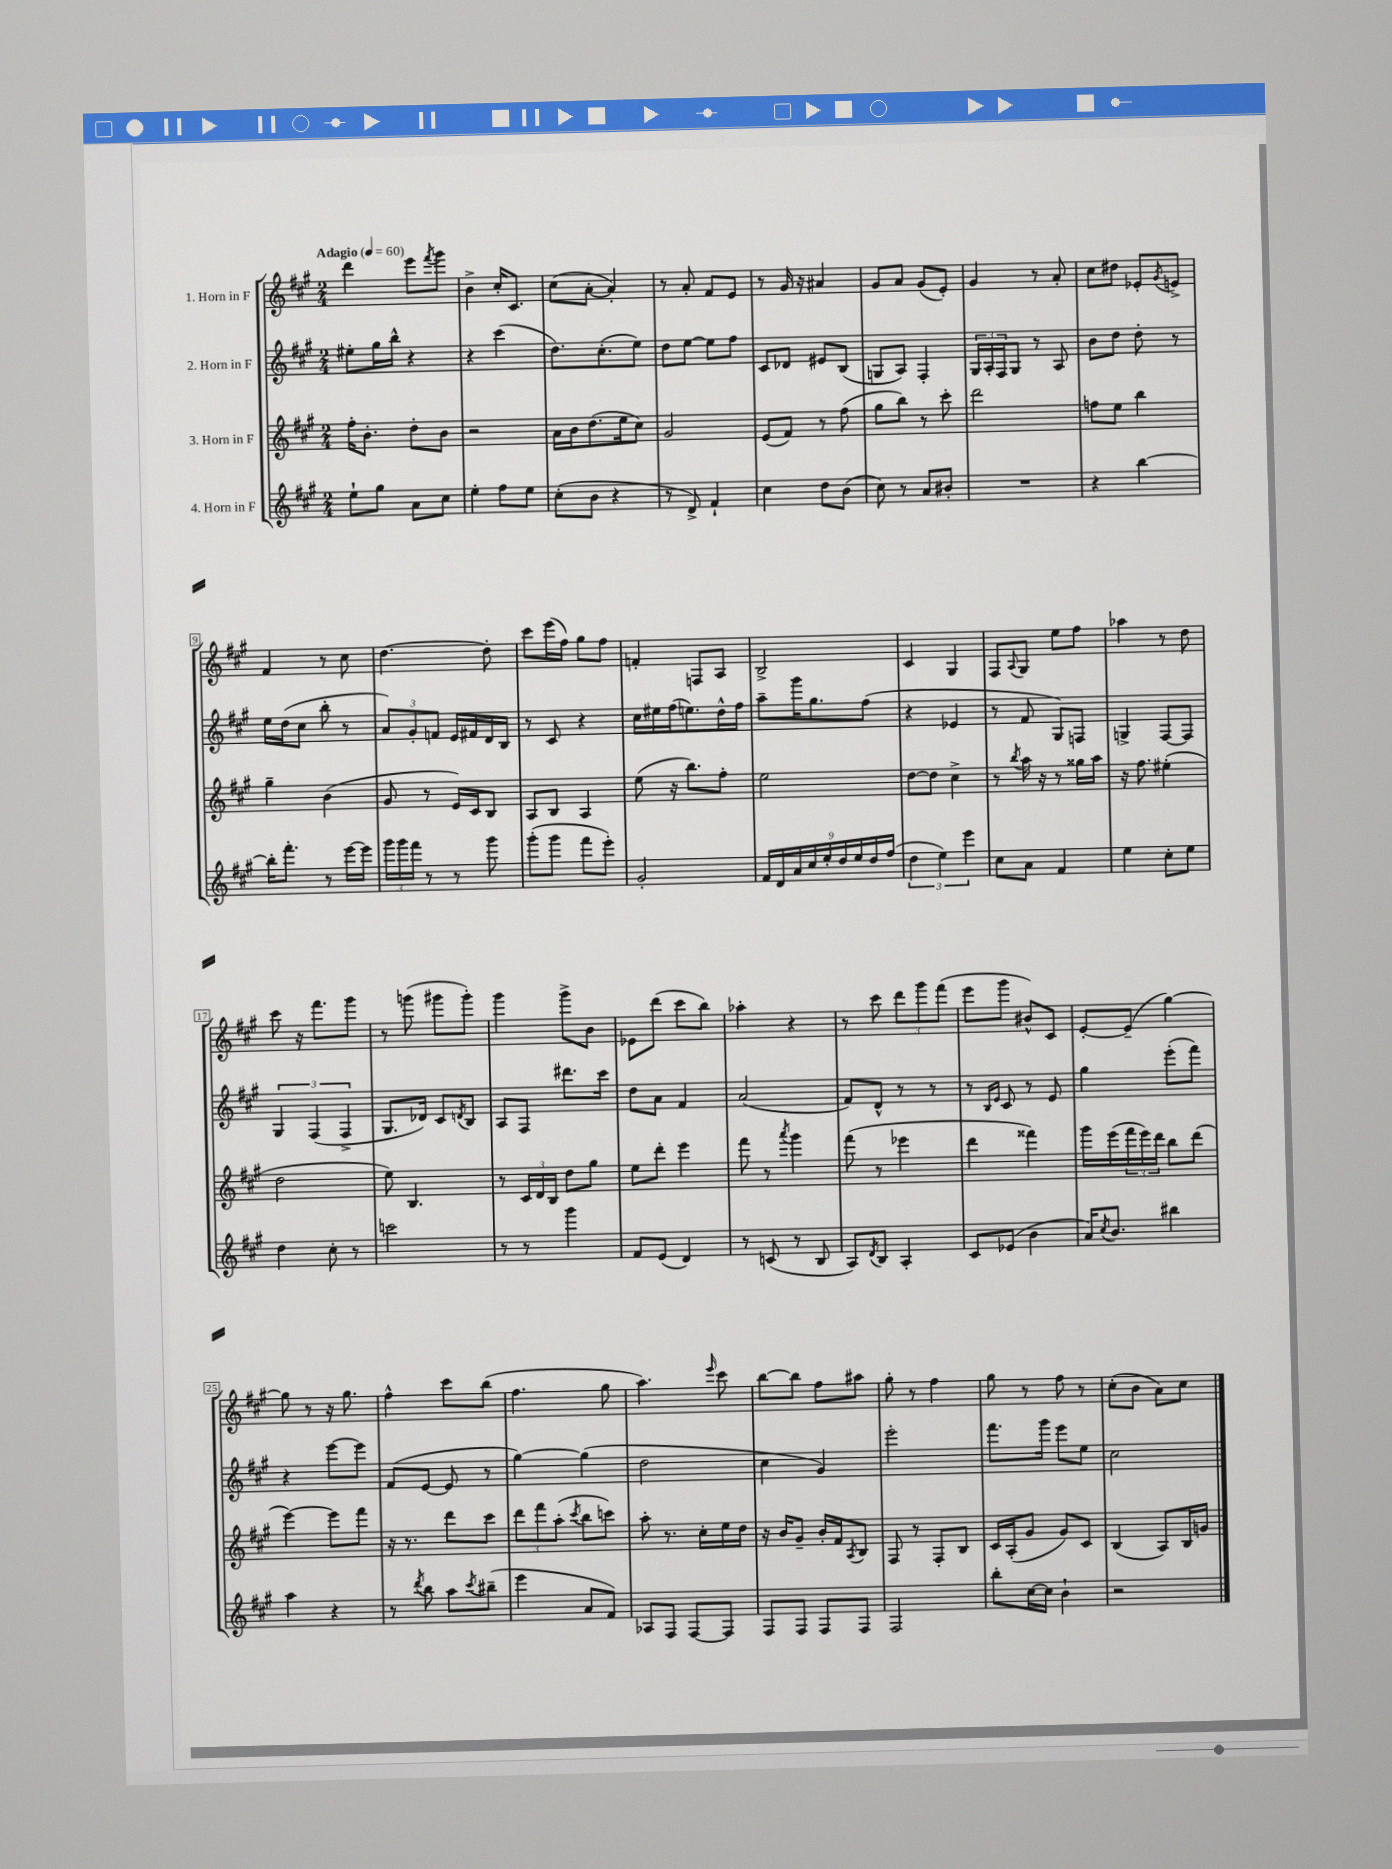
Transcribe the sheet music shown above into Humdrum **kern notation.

**kern	**kern	**kern	**kern
*staff4	*staff3	*staff2	*staff1
*clefG2	*clefG2	*clefG2	*clefG2
*k[f#c#g#]	*k[f#c#g#]	*k[f#c#g#]	*k[f#c#g#]
*M2/4	*M2/4	*M2/4	*M2/4
*MM60	*MM60	*MM60	*MM60
8ee`	16ff#'	8ee#'	4ddd
.	8.b'	.	.
8gg#	.	16gg#	.
.	.	16bb^^	.
8a	8dd'	4r	8eee
.	.	.	8qfff#
8cc#	8b	.	8ggg#
=	=	=	=
4ee'	2r	4r	4b^
8ff#	.	(4ccc#	16cc#'
.	.	.	8.c#
8ee	.	.	.
=	=	=	=
(8cc#'	16a	8.dd)	(8cc#
.	16b	.	.
8b	(8.dd	.	[8a'
.	.	(8.cc#'	.
4r	.	.	4a'])
.	16ee	.	.
.	8cc#)	8ee)	.
=	=	=	=
8r	2g#	8dd	8r
8d^)	.	[8ee	8a'
4f#`	.	8ee]	8f#
.	.	8ff#	8e
=	=	=	=
4cc#	(8e	8c#	8r
.	8f#)	8d-	16g#
.	.	.	16r
8dd	8r	8e#	4a#
(8b	(8ff#	(8B	.
=	=	=	=
8cc#)	8gg#	8G	8g#
8r	8bb)	8A)	8a
8a	8r	4F#'	(8g#
8b#'	8ccc#'	.	8e')
=	=	=	=
2r	2ddd	24G#	4g#
.	.	24A'	.
.	.	24F#	.
.	.	8G#	.
.	.	8r	8r
.	.	8A	8a'
=	=	=	=
4r	8ff	8b	8cc#
.	8ee	8dd	8dd#
[4bb	4bb	8dd'	8e-'
.	.	.	8qg#
.	.	8r	8e^
=	=	=	=
16bb']	4gg#~	16ee	4f#
8.fff#'	.	(16dd	.
.	.	8cc#	.
8r	(4b	8bb'	8r
[16eee	.	8r	8cc#
16eee]	.	.	.
=	=	=	=
24ggg#	8g#	12a)	[4.dd
24ggg#	.	.	.
24fff#	.	12g#'	.
8r	8r	.	.
.	.	12f	.
8r	16e)	16e	.
.	16c#	16f#	.
8ggg#	8B	16d	8dd']
.	.	16B	.
=	=	=	=
(8ggg#'	8A	8r	8ccc#
8ggg#	8B	8c#	(16eee
.	.	.	16ff#)
8fff#	4A	4r	8gg#
8eee')	.	.	8ff#
=	=	=	=
2g#'	(8ee	16cc#	4f'
.	.	16ee#	.
.	16r	(16ff#	.
.	8.bb)	8.ee)	.
.	.	.	8F
.	8ff#'	16dd^^	8A
.	.	16ff#	.
=	=	=	=
18f#	2ee	8aa~	2B^
18d	.	.	.
18a	.	.	.
.	.	16ggg#	.
18cc#	.	.	.
.	.	8.gg#	.
18ee'	.	.	.
18dd	.	.	.
18ee	.	.	.
.	.	(8ff#	.
18dd	.	.	.
(18ff#	.	.	.
=	=	=	=
6dd	[8dd	4r	4c#
.	8dd]	.	.
6ee)	.	.	.
.	4cc#^	4e-	4G#
6eee	.	.	.
=	=	=	=
8cc#	8r	8r	8F#
.	8qbb	.	8qqA
8a	16aa	8f#	8G#
.	16r	.	.
4f#	8r	8G#)	8ee
.	16gg##	8F	8ff#
.	16aa	.	.
=	=	=	=
4ee	16r	4G^	4aa-
.	8.ff#	.	.
8cc#'	(4ee#'	[8F#	8r
8ee	.	8F#]	8dd
=	=	=	=
4dd	2dd	6G#	8ccc#
.	.	.	16r
.	.	(6F#	.
.	.	.	8.fff#
8cc#'	.	.	.
.	.	6F#^	.
8r	.	.	8ggg#
=	=	=	=
2ccc	8ee)	8.G#	8r
.	4.B	.	(8ggg
.	.	16d-)	.
.	.	8c#	8ggg#
.	.	8qd	.
.	.	8B	8ggg#')
=	=	=	=
8r	8r	8A	4ggg#
8r	24c#	8F#	.
.	24d	.	.
.	24B	.	.
4ggg#	8dd	8.ddd#	8ggg#^
.	8gg#	.	8b
.	.	16ccc#	.
=	=	=	=
8f#	8ee	8dd	8e-
(8e	8ddd'	8a	(8ddd
4d)	4eee	4f#	8ccc#
.	.	.	8bb)
=	=	=	=
8r	8fff#	(2a	4aa-'
(8c	8r	.	.
.	8qaaa	.	.
8r	4ggg#	.	4r
8B	.	.	.
=	=	=	=
8A)	(8fff#	8f#)	8r
8qd	.	.	.
8B	8r	8d^^	8ccc#
4A'	4eee-	8r	12ddd
.	.	.	12ggg#
.	.	8r	.
.	.	.	(12fff#
=	=	=	=
8c#	4ddd	8r	8eee
.	.	16qqB	.
.	.	16qqe	.
(8e-	.	8c#	8ggg#
4b	4fff##)	8r	8b#^^)
.	.	8e	8c#
=	=	=	=
16a)	16ggg#	4gg#	[8e'
8qcc#	.	.	.
8.b	(16eee	.	.
.	24fff#	.	(8e~]
.	24eee)	.	.
.	24ddd	.	.
4bb#	8bb	(8eee'	[4gg#)
.	(8ddd	8fff#)	.
=	=	=	=
4aa	[4eee)	4r	8gg#]
.	.	.	8r
4r	8eee]	[8eee	16r
.	.	.	8.gg#
.	8fff#	8eee]	.
=	=	=	=
8r	16r	(8f#	4ff#^^
.	8.r	.	.
8qddd	.	.	.
8bb	.	[8e	.
8aa	8ddd	8e]	8ccc#
8qccc#	.	.	.
(8bb#~	8ccc#	8r	(8bb
=	=	=	=
4eee	12ddd	[4gg#)	4.ff#
.	12fff#	.	.
.	(12aa'	.	.
.	8qccc#	.	.
8a	8bb	(4gg#]	.
8f#)	8ccc)	.	8gg#
=	=	=	=
8A-	8aa'	2dd	4.aa)
8F#	8.r	.	.
[8F#	.	.	.
.	16cc#'	.	.
.	.	.	16qqeee
8F#]	16ee	.	8ccc#
.	16dd	.	.
=	=	=	=
8F#	16r	4cc#	[8bb
.	16b	.	.
8F#	8g#~	.	8bb]
8F#	16b'	4g#)	8ff#
.	16f#	.	.
.	8qA	.	.
8F#	8B	.	8aa#
=	=	=	=
2F#	8F#	2eee'	8gg#'
.	8r	.	8r
.	8F#'	.	4ff#
.	8B	.	.
=	=	=	=
8bb'	16c#	8.fff#	8gg#
.	(16A'	.	.
[16cc#	8g#	.	8r
16cc#]	.	16ggg#	.
4b`	8g#)	8eee	8ff#
.	8c#	8ee	8r
=	=	=	=
2r	(4B	2cc#	(8cc#'
.	.	.	8b
.	8A)	.	8a)
.	16B	.	8cc#
.	16g	.	.
==	==	==	==
*-	*-	*-	*-
